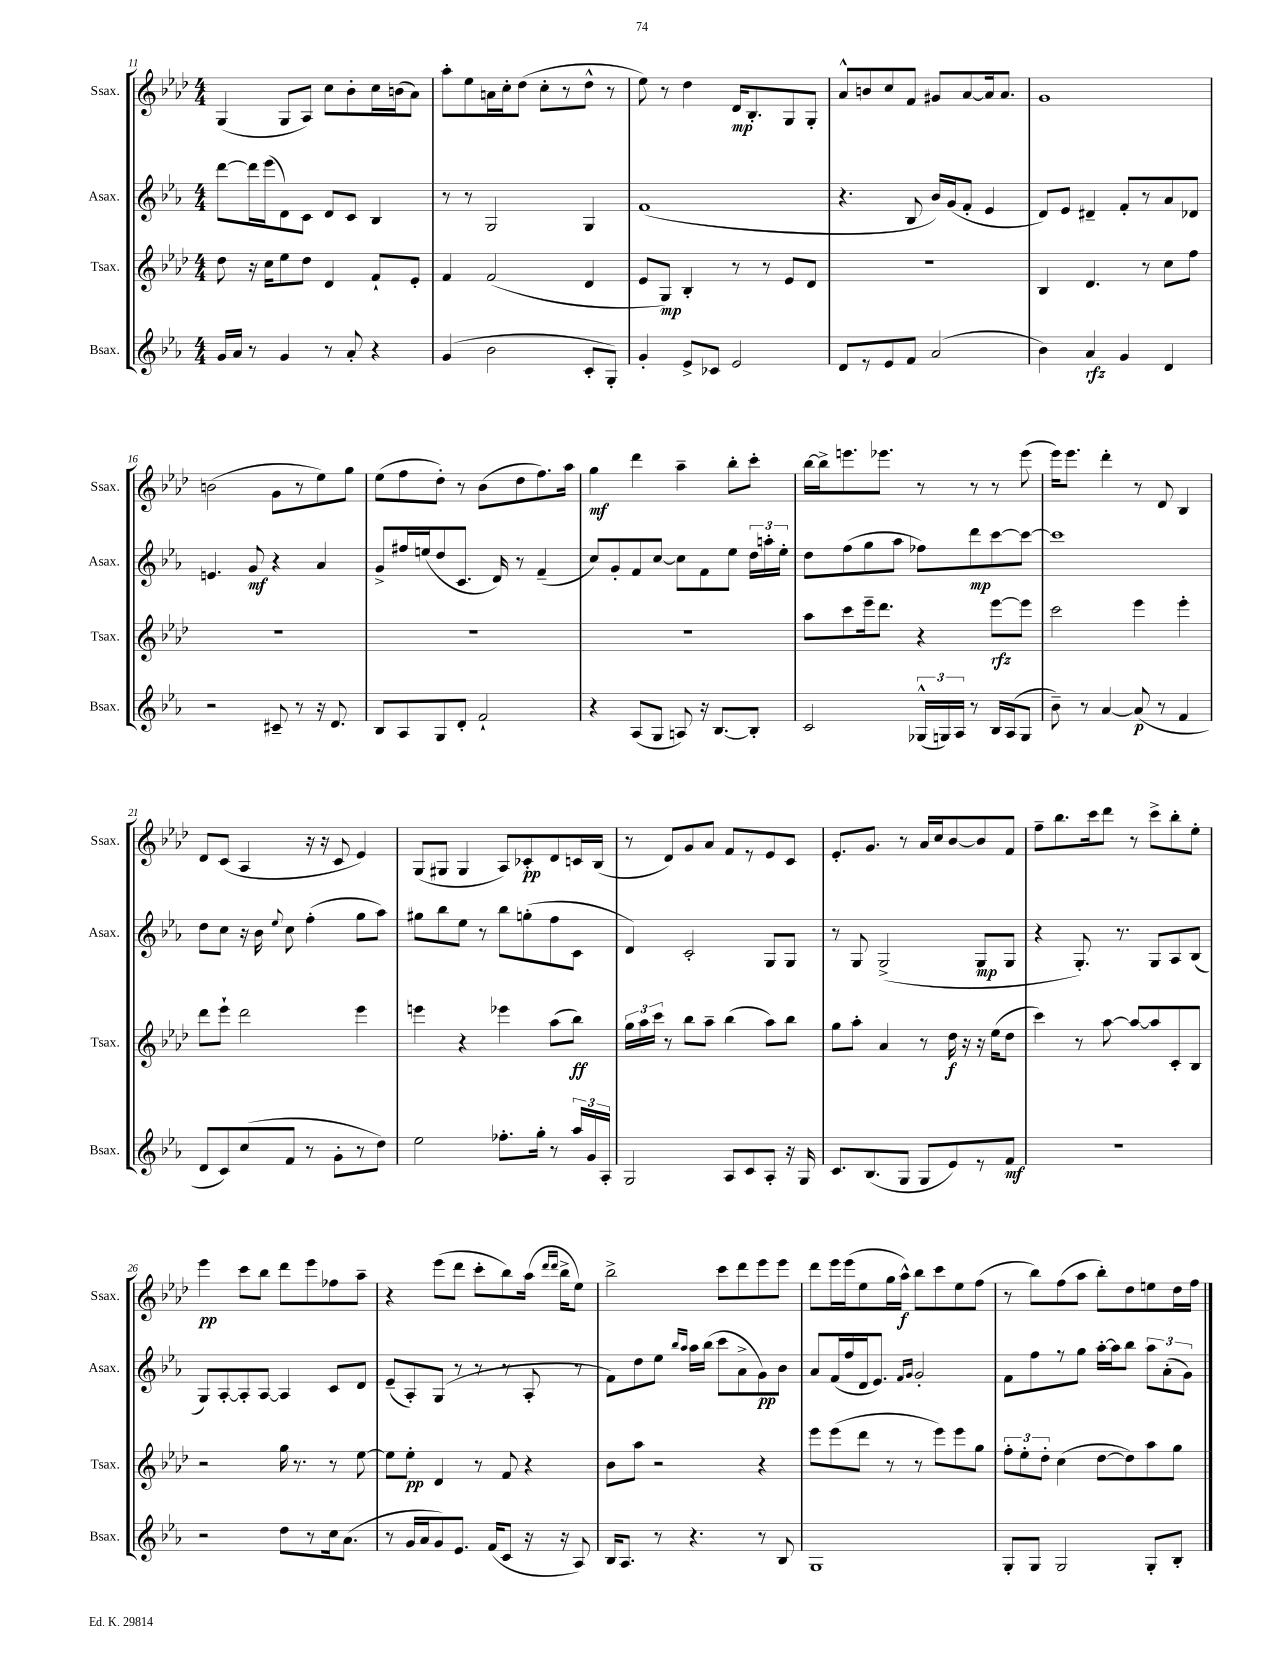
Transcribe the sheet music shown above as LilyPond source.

<<
\new StaffGroup <<
\new Staff = "s0" \with { instrumentName = "Ssax." shortInstrumentName = "Ssax." } {
    \clef treble \key aes \major \numericTimeSignature \time 4/4
    \autoBeamOff g4( g8[ aes8]) c''8[ bes'8-. c''16 b'16( aes'8]) |
    aes''8[-. ees''8 a'16 c''16-. des''8]( c''8[-. r8 des''8]-^ r8 |
    ees''8) r8 des''4 des'16[\mp bes8.-. g8 g8]-. |
    aes'8[-^ b'8 c''8 f'8] gis'8[ aes'8~ aes'16 aes'8.] |
    g'1 |
    b'2( g'8[ r8 ees''8) g''8] |
    ees''8[( f''8 des''8]-.) r8 bes'8[( des''8 f''8.) aes''16] |
    g''4\mf des'''4 aes''4-- bes''8[-. c'''8]-. |
    bes''16[~ bes''16-> e'''8. ees'''8.] r8 r8 r8 ees'''8( |
    ees'''16[) ees'''8.] des'''4-. r8 des'8 bes4 |
    des'8[ c'8]( aes4 r16 r16 c'8 ees'4) |
    g8[( gis8] gis4 aes8[) ces'8-.\pp des'8 c'16 bes16]( |
    r8 des'8[) g'8 aes'8] f'8[ r8 ees'8 c'8] |
    ees'8.[-. g'8.] r8 aes'16[ c''16 bes'8~ bes'8 f'8] |
    f''8[-- bes''8. c'''16 des'''8] r8 c'''8[-> bes''8-. ees''8]-. |
    ees'''4\pp c'''8[ bes''8] des'''8[ ees'''8 fes''8 aes''8]-- |
    r4 ees'''8[( des'''8] c'''8[-. bes''8) aes''16]( \grace { des'''16[ des'''16] } bes''16[-> ees''8]) |
    bes''2-> c'''8[ des'''8 ees'''8 ees'''8] |
    des'''8[ ees'''16 ees'''16( ees''8 g''16 aes''16]-^\f) bes''8[ c'''8 ees''8 f''8]( |
    r8 bes''8[) f''8( aes''8] bes''8[-.) des''8 e''8 des''16 f''16] \bar "|." |
}
\new Staff = "s1" \with { instrumentName = "Asax." shortInstrumentName = "Asax." } {
    \clef treble \key ees \major \numericTimeSignature \time 4/4
    \autoBeamOff d'''8[~ d'''16 ees'''16( d'8) c'8] d'8[ c'8] bes4 |
    r8 r8 g2 g4 |
    f'1( |
    r4. bes8 bes'16[) g'16( f'8]-. ees'4 |
    d'8[) ees'8] dis'4-- f'8[-. r8 aes'8 des'8] |
    e'4. g'8\mf r4 aes'4 |
    g'8[-> fis''16 e''16( d''8 c'8.] d'16) r8 f'4--( |
    c''8[) g'8-. f'8 c''8]~ c''8[ f'8 ees''8] \tuplet 3/2 { d''16[ a''16-. ees''16]-. } |
    d''8[ f''8( g''8 aes''8] fes''8[) d'''8\mp c'''8~ c'''8]~ |
    c'''1 |
    d''8[ c''8] r16 bes'16 \appoggiatura { ees''8 } c''8 f''4-.( g''8[ aes''8]) |
    gis''8[ bes''8 ees''8] r8 bes''8[ g''8-.( f''8 c'8] |
    d'4) c'2-. g8[ g8] |
    r8 g8 g2->( g8[\mp g8] |
    r4 g8.-.) r8. g8[ aes8 bes8]( |
    g8[) aes8~-. aes8-. aes8]~ aes4 c'8[ d'8] |
    ees'8[--( aes8-.) g8]( r8 r8 r8 aes8-. r8 |
    f'8[) d''8 ees''8] \grace { bes''16[ aes''16] } aes''16[ bes''16]( c'''8[ aes'8-> g'8\pp) bes'8] |
    aes'8[ f'16( f''16 d'16 ees'8.]) \grace { f'16[ g'16] } g'2-. |
    f'8[ f''8 r8 g''8] aes''16[~-. aes''16 bes''8] \tuplet 3/2 { aes''8[ aes'8-.( g'8]) } \bar "|." |
}
\new Staff = "s2" \with { instrumentName = "Tsax." shortInstrumentName = "Tsax." } {
    \clef treble \key aes \major \numericTimeSignature \time 4/4
    \autoBeamOff des''8 r16 c''16[ ees''8 des''8] des'4 f'8[-! ees'8]-. |
    f'4 f'2( des'4 |
    ees'8[ g8]\mp) bes4-. r8 r8 ees'8[ des'8] |
    R1 |
    bes4 des'4. r8 c''8[ f''8] |
    R1 |
    R1 |
    R1 |
    aes''8[ c'''8 ees'''16-- des'''8.] r4 ees'''8[~\rfz ees'''8] |
    c'''2 ees'''4 ees'''4-. |
    des'''8[ ees'''8]-! des'''2 ees'''4 |
    e'''4 r4 ees'''4 aes''8[( bes''8]\ff) |
    \tuplet 3/2 { g''16[ aes''16 c'''16] } r8 bes''8[ aes''8]-- bes''4( aes''8[) bes''8] |
    g''8[ aes''8]-. aes'4 r8 des''16\f r16 r16 ees''16[( des''8] |
    c'''4) r8 aes''8~ aes''8[~ aes''8 c'8-. bes8] |
    r2 g''16 r8. r8 ees''8~ |
    ees''8[ ees''8]-.\pp des'4 r8 f'8 r4 |
    bes'8[ aes''8] r2 r4 |
    ees'''8[ ees'''8( des'''8] r8 r8 ees'''8[) ees'''8 g''8] |
    \tuplet 3/2 { f''8[-. ees''8-. des''8]-. } c''4( des''8[~ des''8) aes''8 g''8] \bar "|." |
}
\new Staff = "s3" \with { instrumentName = "Bsax." shortInstrumentName = "Bsax." } {
    \clef treble \key ees \major \numericTimeSignature \time 4/4
    \autoBeamOff g'16[ aes'16] r8 g'4 r8 aes'8-. r4 |
    g'4( bes'2 c'8[-. g8]-.) |
    g'4-. ees'8[-> ces'8] ees'2 |
    d'8[ r8 ees'8 f'8] aes'2( |
    bes'4) aes'4\rfz g'4 d'4 |
    r2 cis'8-- r8 r16 d'8. |
    bes8[ aes8 g8 d'8]-. f'2-! |
    r4 aes8[( g8] a8) r16 bes8.[~ bes8]-. |
    c'2 \tuplet 3/2 { ges16[-^( g16) aes16] } r8 bes16[ aes16( g8] |
    bes'8--) r8 aes'4~ aes'8\p( r8 f'4 |
    d'8[ c'8) c''8( f'8] r8 g'8[-. r8 d''8]) |
    ees''2 fes''8.[-. g''16]-. r8 \tuplet 3/2 { aes''16[ g'16 aes16]-. } |
    g2 aes8[ c'8 aes8]-. r16 g16 |
    c'8.[ bes8.( g8] g8[ ees'8) r8 f'8]\mf |
    R1 |
    r2 d''8[ r8 c''16 aes'8.]( |
    r8 g'16[ aes'16 g'8) ees'8.] f'16[( c'8] r16 r16 aes8) |
    bes16[ aes8.] r8 r4. r8 bes8 |
    g1 |
    g8[-. g8] g2 g8[-. bes8]-. \bar "|." |
}
>>
>>
\layout { \context { \Score currentBarNumber = #11 } }
